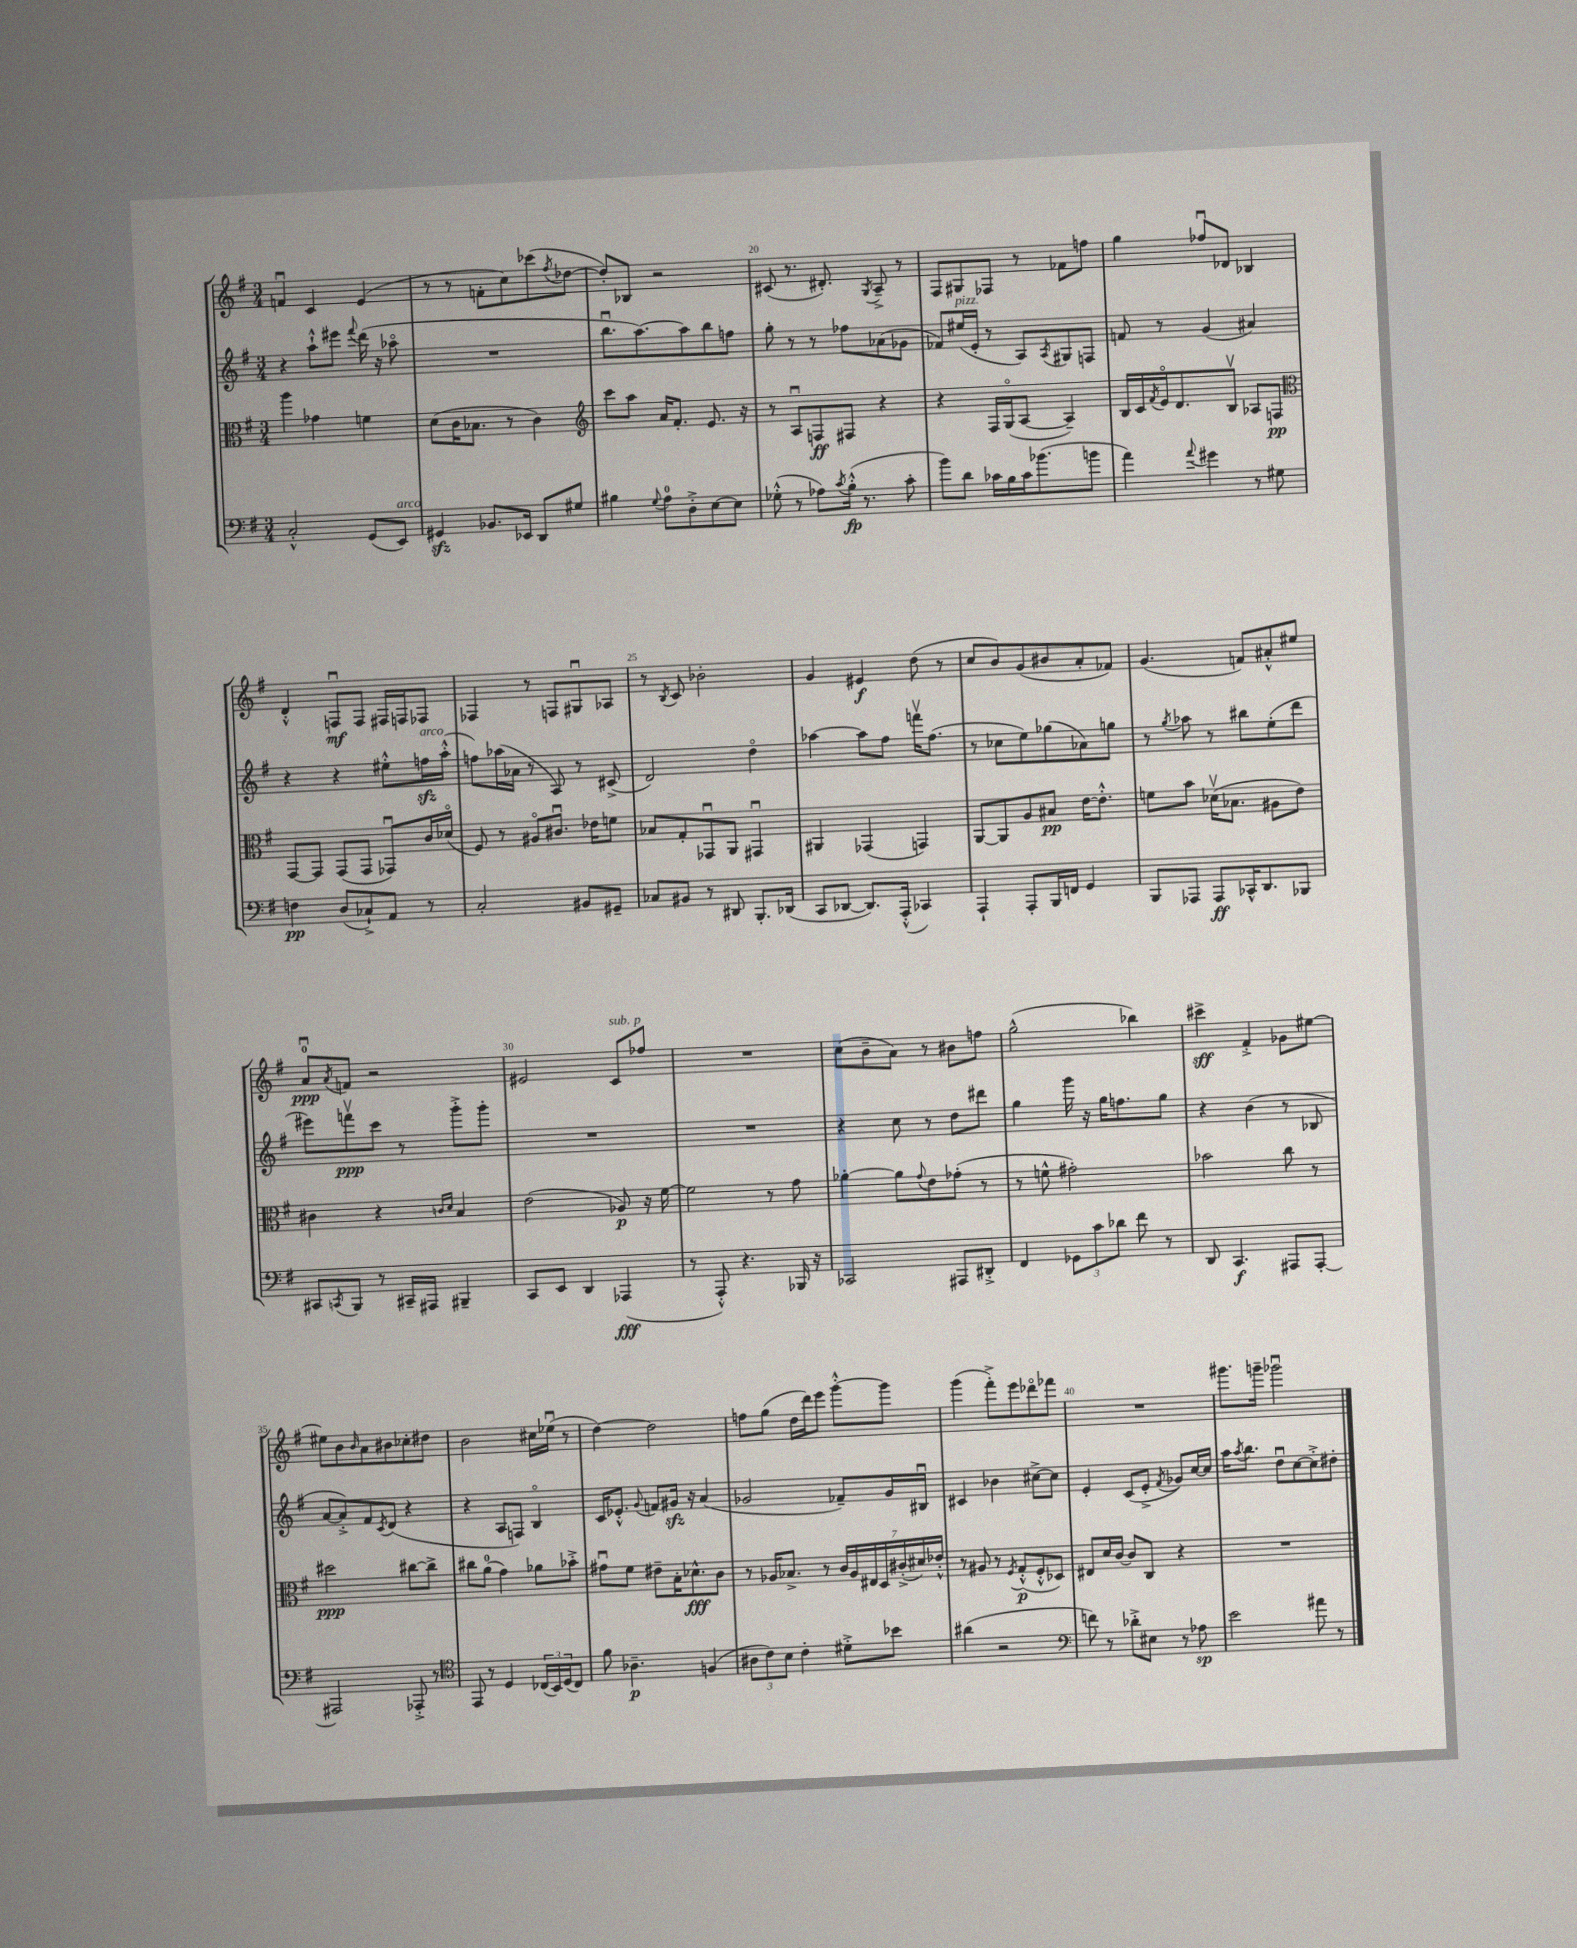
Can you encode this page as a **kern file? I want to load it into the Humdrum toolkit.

**kern	**kern	**kern	**kern
*staff4	*staff3	*staff2	*staff1
*clefF4	*clefC3	*clefG2	*clefG2
*k[f#]	*k[f#]	*k[f#]	*k[f#]
*M3/4	*M3/4	*M3/4	*M3/4
2C'^^	4aa	4r	4fu
.	4g-	8aa`^^	4c
.	.	8eee#	.
.	.	8qqfff#	.
(8GG	4f	(16ddd	(4e
.	.	16r	.
8EE)	.	8aa-o	.
=	=	=	=
4GG#	(8d	2.r	8r
.	16c	.	8r
.	8.B-	.	.
8.BB-	.	.	8f'
.	8r	.	8cc)
16EE-	.	.	.
8DD	4c)	.	(8ccc-
.	.	.	8qff#
8G#	.	.	[8dd-
=	=	=	=
*	*clefG2	*	*
4B#	8ccc	8.bbu	8dd-'])
.	8aa	.	8B-
.	.	[8.aa)	.
8qqG	.	.	.
8A	16a	.	2r
.	8.f#'	.	.
8D'^	.	8aa]	.
[8E	8.e	8bb	.
8E]	.	8ff	.
.	16r	.	.
=	=	=	=
(8G-'^^	8r	8gg'	(8c#
8r	8Au	8r	8.r
8A-)	8F	8r	.
.	.	.	8.d#')
8qc	.	.	.
(16B'^^	8F#	8ff-	.
8.r	.	.	.
.	.	.	8qG
.	4r	(8a-	8A~^
8c'	.	8g-	8r
=	=	=	=
8b)	4r	8f-)	8F#
8d	.	(16ee#	8G#
.	.	16e'	.
16c-	16F#	8r	8F-
16B	(16Go	.	.
16c-	[8A	8A)	8r
(8.b-	.	.	.
.	.	8qA	.
.	4A~])	8G#	8f-
8b	.	8F	8ff
=	=	=	=
4a)	16B	8f	4gg
.	16c	.	.
.	8qf#	.	.
.	16eo	8r	.
.	8.d	.	.
8qqa	.	.	.
4g#	.	(4g	8ff-u
.	8Bv	.	8d-
8r	8A-	4a#)	4B-
8G#	8F	.	.
=	=	=	=
*	*clefC3	*	*
4F	[8GG	4r	4d'^^
.	8GG]	.	.
(8D	(8GG	4r	8Fu
8C-`^)	8GG	.	8F
8AA	8GG-u)	8ee#'^^	16F#
.	.	.	16F
8r	16c	16ff	8F-
.	(16d-o	(16aa'^^	.
=	=	=	=
2C'	8F#)	8ff)	4F-
.	8r	(16aa-	.
.	.	16a-	.
.	8A#o	8r	8r
.	8.c#u	8A)	8F
8BB#	.	8r	8G#u
.	16e-	.	.
8GG#~	8f	(8c#^	8A-
=	=	=	=
8C-	8B-	2d)	8r
.	.	.	8qB
8BB#	8G'	.	8c
8r	8GG-u	.	2b-'
8DD#	8AA	.	.
8.BBB'	4GG#u	4ddo	.
(16DD-	.	.	.
=	=	=	=
8CC	4AA#	[4aa-	4g
[8DD-	.	.	.
8.DD-])	(4GG-	8aa-]	4e#
.	.	8ff#	.
(16AAA'^^	.	.	.
4CC-)	4GG)	16fffv	(8dd
.	.	(8.ff#	.
.	.	.	8r
=	=	=	=
4AAA`	[8AA	8r	8cc
.	8AA]	8cc-	8b)
8AAA'	8A	8ee)	(8g
16BBB	8B#	(8gg-	8b#
16FF	.	.	.
4GG	[16e	8a-)	8a'
.	8.e'^^]	.	.
.	.	8gg	8f-)
=	=	=	=
8BBB	8f	8r	(4.g
.	.	8qgg	.
8AAA-	8b	8aa-	.
8AAA-	(16d-v	8r	.
.	8.B-	.	.
16CC-^^	.	8bb#	8f)
8.DD	.	.	.
.	8A#	(8ee'	8a#'^^
8BBB-	8e)	8ddd	8ee#
=	=	=	=
8CC#	4c#	8eee#)	8au
8qCC	.	.	8qa
8BBB	.	8fffv	8f
8r	4r	8ccc	2r
16CC#~	.	8r	.
16AAA#	.	.	.
.	16qqc	.	.
.	16qqd	.	.
4BBB#~	4B	8ggg'^	.
.	.	8ggg'	.
=	=	=	=
8CC	(2e	2.r	2e#
8EE	.	.	.
4DD	.	.	.
(4AAA-	8A-)	.	8c
.	16r	.	8ff-
.	[16f#	.	.
=	=	=	=
8r	2f#]	2.r	2.r
8AAA'^^)	.	.	.
4.r	.	.	.
.	8r	.	.
16BBB-	8g	.	.
16r	.	.	.
=	=	=	=
2CC-	[4a-'	4r	(8cc
.	.	.	8b~
.	8a-]	8cc	8a)
.	8qqg	.	.
.	8e	8r	8r
8AAA#	(8g-'	8dd	8b#
8DD#'^	8r	8ddd#	8ff
=	=	=	=
4FF#	8r	4gg	(2gg^^
.	8f^^	.	.
12GG-	2g#')	16ggg	.
.	.	16r	.
12c	.	.	.
.	.	16gg	.
12d-	.	.	.
.	.	8.ff	.
8f#	.	.	4bb-)
8r	.	8gg	.
=	=	=	=
8DD	2b-	4r	4ccc#^
4.CC	.	.	.
.	.	(4b	4f#'^
8AAA#	8cc	8r	8g-
[8AAA#'	8r	8B-	[8ee#
=	=	=	=
2AAA#]	2dd#	[8a	8ee#]
.	.	8a'^])	8b
.	.	.	16qqb
.	.	8f#	8a
.	.	8qc	.
.	.	(8d	8b#
8AAA-'^	[8cc#	4r	8cc-'
8r	8cc#^]	.	8dd#
=	=	=	=
*clefC4	*	*	*
8EE	8cc#	4r	2b
8r	(8a	.	.
4D	4g)	8A	.
.	.	8F)	.
(24C-	8a-	4Bo	16cc#
24BB)	.	.	.
.	.	.	(16ee-u
(24D	.	.	.
8C-)	8b-'^	.	8r
=	=	=	=
8f#	8g#u	16c	[4dd)
.	.	8.e-'^^	.
4.A-~	8f#	.	.
.	.	8qqg	.
.	8e#~	8f	2dd]
.	16B'	16g#	.
.	8.d-^^	16r	.
(4F	.	(4a	.
.	8c	.	.
=	=	=	=
12A#	8r	2g-	8ff
12c)	.	.	.
.	16A-	.	(8gg
12B	.	.	.
.	8.B-^	.	.
4c'	.	.	16dd
.	.	.	16ddd)
.	8r	.	8eee
8d#'^	28c	8f-~)	[8ggg'^^
.	28A-	.	.
.	28E#	.	.
.	28D	.	.
8b-	.	16g-	8ggg]
.	(28c#'^	.	.
.	28d#)	.	.
.	.	16B#u	.
.	28e-'^^	.	.
=	=	=	=
(4a#	8r	4c#	(4ggg
.	8A#	.	.
2r	8r	4b-	8fff#'^)
.	8qF#	.	.
.	(8G'^^	.	8eee
.	8F#'^^	[8cc#^	8ddd-o
.	8D-)	8cc#]	8fff-
=	=	=	=
*clefF4	*	*	*
8f)	8E#	4e'	2.r
8r	16d	.	.
.	[16c	.	.
8d-'^	8c]	(8c	.
8E#	8C	8e'^	.
.	.	8qf#	.
8r	4r	8g-)	.
8A-	.	[16cc	.
.	.	16cc]	.
=	=	=	=
2e	2.r	16aa	8.ggg#
.	.	8qaa	.
.	.	8.bb	.
.	.	.	16ggg~
.	.	8ddu	2ggg-u
.	.	[8cc	.
8a#	.	8cc'^]	.
8r	.	8dd#'	.
==	==	==	==
*-	*-	*-	*-
